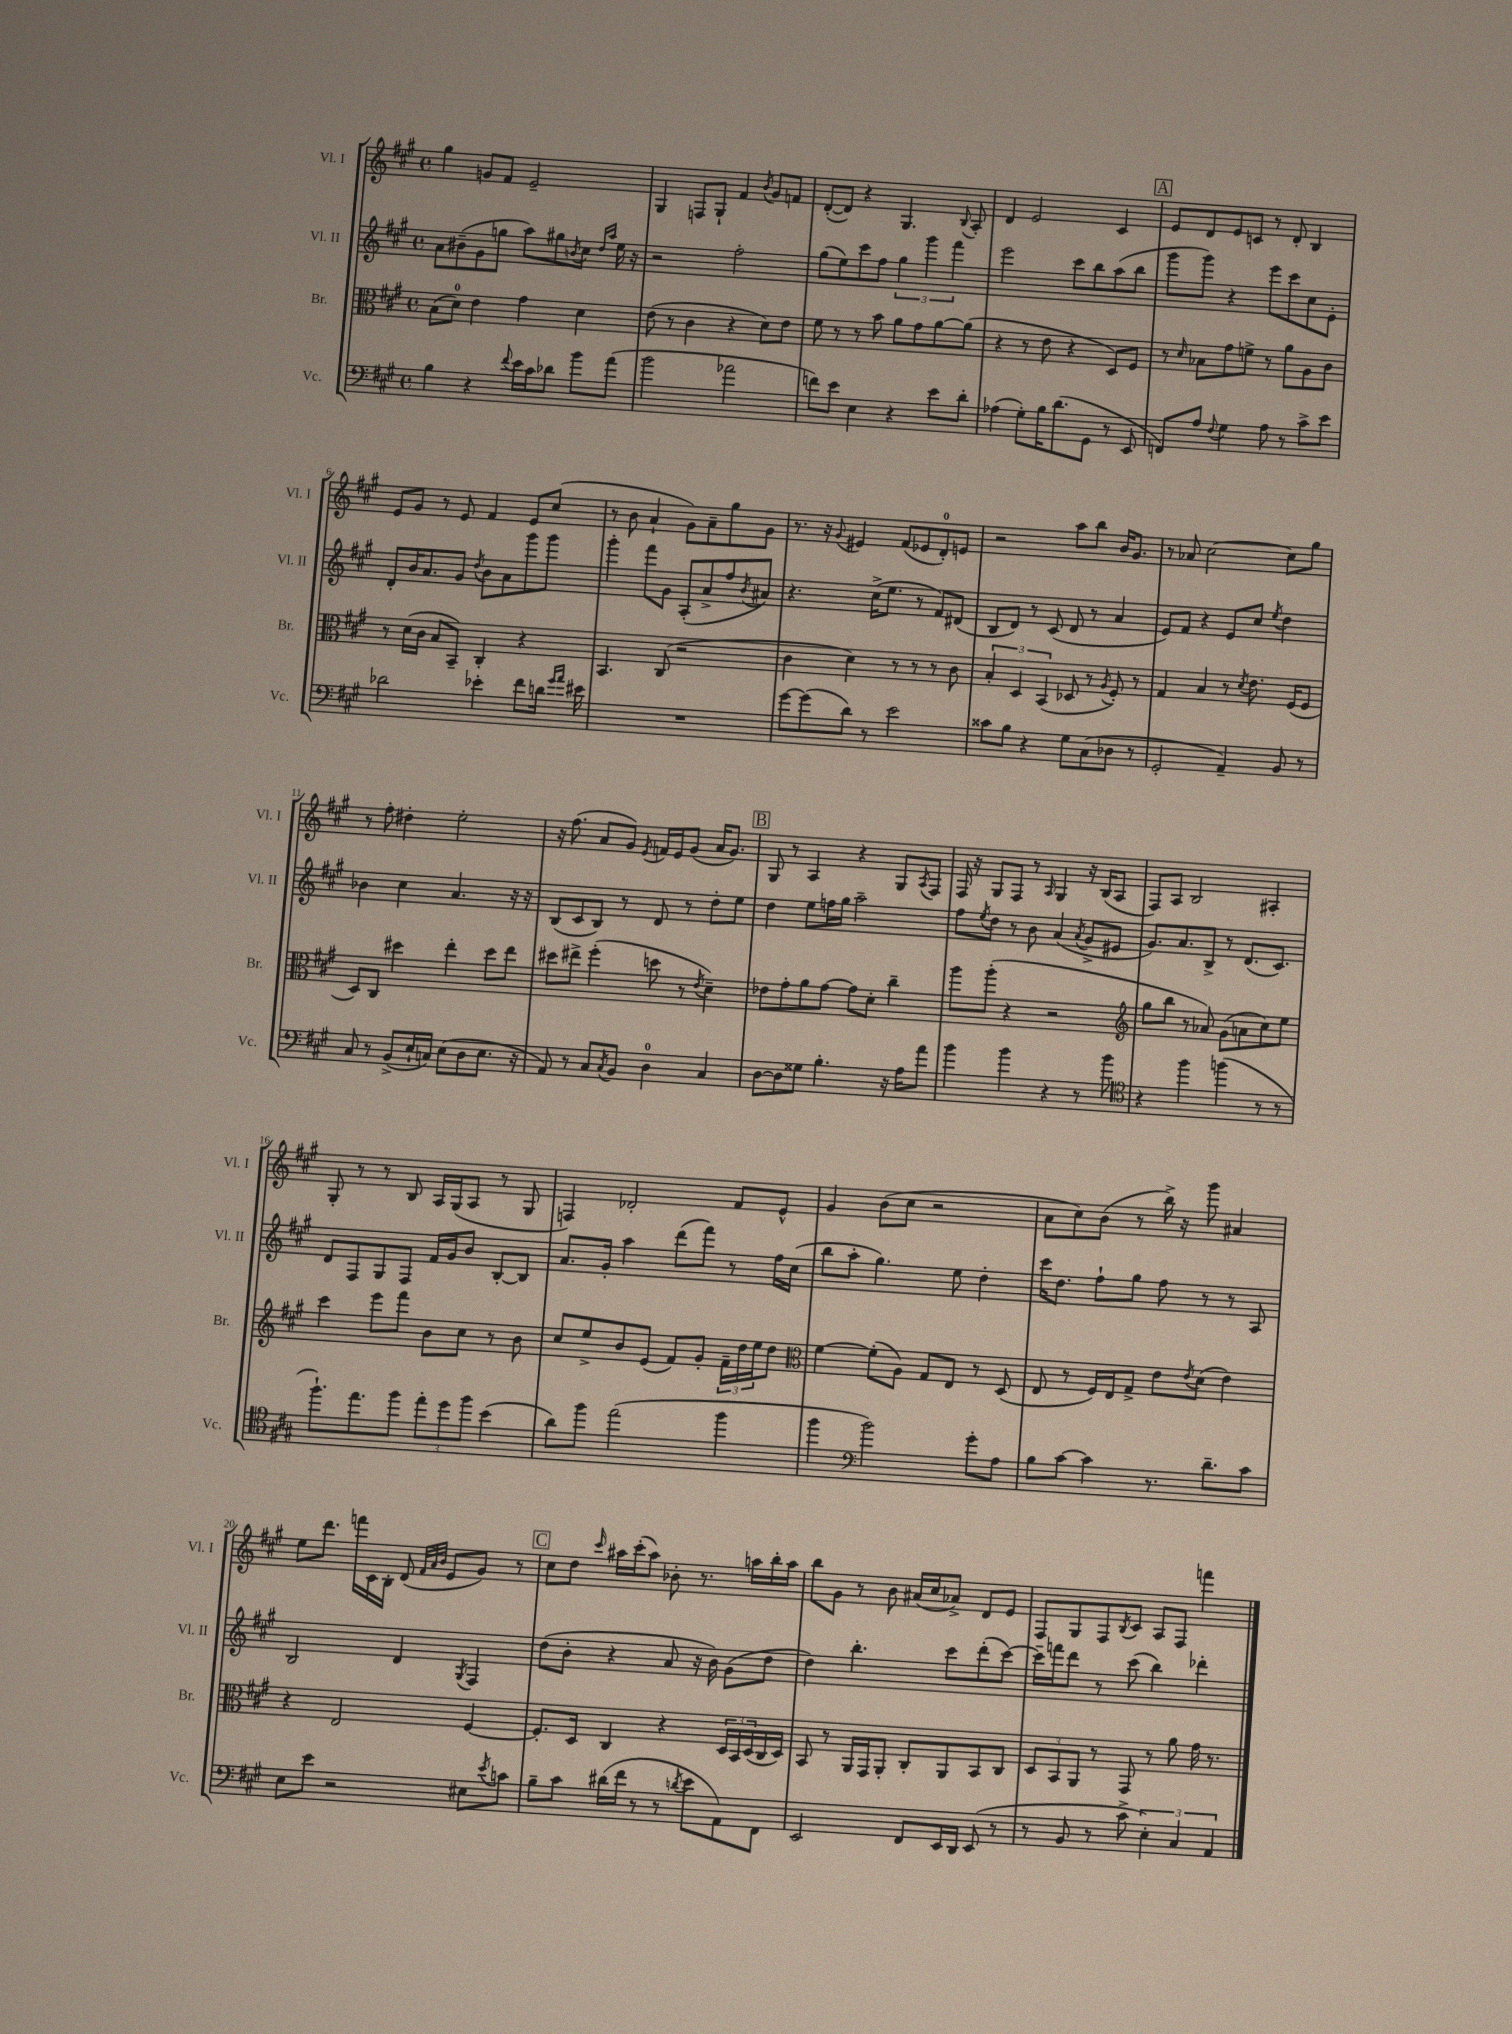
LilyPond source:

<<
\new StaffGroup <<
\new Staff = "s0" \with { instrumentName = "Vl. I" shortInstrumentName = "Vl. I" } {
    \clef treble \key a \major \defaultTimeSignature \time 4/4
    gis''4 g'8 fis'8 e'2-- |
    gis4 f8 gis8-! fis'4 \acciaccatura { b'8 } gis'8 f'8 |
    d'8~-.( d'8) r4 gis4. \appoggiatura { b8 } a8-. |
    d'4 e'2 cis'4 |
    \mark \markup { \box "A" } e'8 d'8 e'8 c'8 r8 d'8-. b4 |
    e'8 gis'8 r8 e'8 fis'4 e'8 cis''8( |
    r8 b'8 a'4-! gis'8) a'8-- gis''8 gis'8 |
    r8. r16 \appoggiatura { gis'8 } eis'4 fis'8( ees'8 d'8-0-.) e'8 |
    r2 a''8 b''8 b'16 gis'8. |
    r8 aes'8 cis''2~ cis''8 gis''8 |
    r8 fis''8-. dis''4-. e''2-. |
    r16 fis''8.( a'8 gis'8) \acciaccatura { e'8 } f'16 e'16 gis'8( a'16 gis'8.) |
    \mark \markup { \box "B" } gis8 r8 a4 r4 gis8 \acciaccatura { a8 } fis8 |
    fis16 r16 gis8 fis8 r8 \grace { a16 } gis4 r16 b16( a8 |
    fis8) a8 b2 ais4-. |
    gis8-. r8 r8 b8 a16 gis16( a8 r8 gis8 |
    f4) des'2-. fis'8 e'8-^ |
    gis'4 b'8( cis''8 r2 |
    a'8 cis''8) b'8( r8 b''16->) r16 gis'''8 ais'4 |
    e''8 d'''8. f'''16 cis'16 b16-. d'8( \grace { fis'32 a'32 b'32 } e'8 gis'8) r8 |
    \mark \markup { \box "C" } cis''8 d''8 \grace { cis'''16 } ais''16 cis'''16-.( ais''8) bes'8-. r8. a''16 b''16-. a''16 |
    b''8 gis'8 r8 b'8 ais'16( cis''16 aes'8->) d'8 e'8 |
    fis8 gis8 fis8 \acciaccatura { b8 } cis'8 a8 fis8 f'''4 \bar "|." |
}
\new Staff = "s1" \with { instrumentName = "Vl. II" shortInstrumentName = "Vl. II" } {
    \clef treble \key a \major \defaultTimeSignature \time 4/4
    a'8 bis'8--( gis'8 g''8 a''8) gis''8 \acciaccatura { b'8 } cis''8 \grace { d''16 a''16 } e''16 r16 |
    r2 fis''2-. |
    gis''8( e''8) cis'''8 fis''8 \tuplet 3/2 { gis''4 gis'''4 fis'''4 } |
    e'''2 cis'''8 b''8 a''8( b''8 |
    \mark \markup { \box "A" } gis'''8 gis'''8) r4 e'''8 cis'''8 cis''8 e'8-. |
    d'8-. b'16 a'8. gis'8 \acciaccatura { d''8 } b'8 a'8 gis'''8 gis'''8 |
    gis'''4-. fis'''8 gis'8 a8-.( a'8-> fis''8 \acciaccatura { b'8 } ais'8) |
    r4. cis''16->( e''8. r8 fis'8) dis'8( |
    b8 d'8) r8 cis'8( d'8 r8 a'4 |
    e'8) fis'8 r4 e'8 cis''8 \acciaccatura { e''8 } d''4 |
    bes'4 cis''4 a'4. r16 r16 |
    b8( cis'8 b8) r8 d'8 r8 d''8-. e''8 |
    \mark \markup { \box "B" } d''4 e''8 f''16 gis''16 a''2-- |
    fis''8 \acciaccatura { e''8 } d''8 r8 b'8 a'4( \acciaccatura { a'8 } gis'8-> eis'8 |
    gis'8.) a'8. b8-> r8 d'8.( cis'8.) |
    d'8 fis8 gis8 fis8 fis'16 gis'16 b'8 b8~-. b8 |
    a'8. gis'16-. a''4 d'''8( fis'''8) r8 fis''16 cis''16( |
    b''8 a''8-. gis''4.) e''8 d''4-. |
    cis'''16 d''8. fis''8-! gis''8 fis''8 r8 r8 a8 |
    b2 d'4 \acciaccatura { gis8 } fis4 |
    \mark \markup { \box "C" } d''8( b'8-. r4 a'8 r16 b'16) gis'8( d''8 |
    d''4) b''4.-. cis'''8 d'''8-.( cis'''8~) |
    cis'''16-- f'''16 d'''8 r8 cis'''8( b''4) des'''4-. \bar "|." |
}
\new Staff = "s2" \with { instrumentName = "Br." shortInstrumentName = "Br." } {
    \clef alto \key a \major \defaultTimeSignature \time 4/4
    b8( d'8-0) e'4 gis'4 d'4 |
    e'8( r8 cis'4 r4 d'8) e'8 |
    fis'8 r8 r8 b'8 a'8 gis'8 a'8~ a'8( |
    r4 r8 e'8 r4 d8) fis8 |
    \mark \markup { \box "A" } r8 \grace { d'16 } bes8 gis'8 f'8-> r8 a'8 a8 cis'8 |
    r8 d'16( cis'16 b8 b,8--) cis4-. r4 |
    b,4. cis8( r2 |
    cis'4 d'4) r8 r8 r8 cis'8 |
    \tuplet 3/2 { b4-. d4 b,4( } des8 r8 \acciaccatura { a8 } fis8-.) r8 |
    gis4 b4 r8 \acciaccatura { d'8 } e'8. fis16( fis8 |
    d8) cis8 dis''4 e''4-. dis''8 e''8 |
    dis''8 eis''8-> fis''4-.( d''8 r8 \acciaccatura { e'8 } d'4--) |
    \mark \markup { \box "B" } ees'8 gis'8-. a'8 gis'8~ gis'8 d'8-. cis''4-- |
    a''8 a''8-.( r4 r2 |
    \clef treble gis''8 b''8 r8 aes'8) gis'8( a'8 cis''8) e''8 |
    cis'''4 e'''8 fis'''8 b'8 cis''8 r8 b'8 |
    cis''8 e''8-> b'8 e'8( fis'8) gis'8-. \tuplet 3/2 { fis'16-- d''16 e''16 } d''8 |
    \clef alto fis'4~ fis'8-.( a8) gis8 e8 r8 d8( |
    e8 r8 fis16) e16 gis8-> e'8 \acciaccatura { e'8 } d'8( e'4) |
    r4 e2 fis4~ |
    \mark \markup { \box "C" } fis8.-. d16 cis4 r4 \tuplet 3/2 { d16 b,16 d16( } cis16 d16) |
    b,8 r8 a,16 gis,16 a,8-. cis8-. a,8 b,8 cis8 |
    \tuplet 3/2 { d8 b,8 a,8 } r8 gis,8 r8 a'8 gis'16 r8. \bar "|." |
}
\new Staff = "s3" \with { instrumentName = "Vc." shortInstrumentName = "Vc." } {
    \clef bass \key a \major \defaultTimeSignature \time 4/4
    b4 r4 \appoggiatura { fis'8 } e'16 cis'16 des'8 b'8 a'8( |
    b'2 aes'2 |
    f'8) e'8 e4 r4 e'8 d'8-. |
    aes4( gis8-.) b16 d'8.( gis,8 r8 e,8 |
    \mark \markup { \box "A" } f,8) a8 \appoggiatura { fis8 } gis4 a8 r8 cis'8-> e'8 |
    des'2 ees'4-. fis'8 d'16 \grace { gis'16 a'16 } eis'16 |
    R1 |
    gis'8~ gis'8( d'8) r8 e'2 |
    cisis'8 b8 r4 gis8 cis8( des8 r8 |
    gis,2-. a,4--) b,8 r8 |
    cis8 r8 b,8->( e16-! c16) e8( d8 e8. r16 |
    a,8) r8 cis8 \acciaccatura { cis8 } b,8 d4-0 cis4 |
    \mark \markup { \box "B" } d8~ d8 gisis8 b4.-. r16 a16 a'8 |
    b'4 b'4 r4 r8 b'8 |
    \clef tenor r4 fis''4 f''4( r8 r8 |
    fis''8.-!) e''8. fis''8 \tuplet 3/2 { e''8-. d''8 fis''8 } b'4( |
    a'8) fis''8 e''2( fis''4 |
    fis''4 \clef bass b'2) gis'8-. a8 |
    b8 cis'8~ cis'4 r8. d'8.-- cis'8 |
    e8 e'8 r2 eis8 \acciaccatura { e'8 } c'8 |
    \mark \markup { \box "C" } b8-- cis'8 dis'16( fis'16 r8 r8 \acciaccatura { d'8 } e'8 a,8) fis,8 |
    e,2 fis,8 e,16 d,16 e,8( r8 |
    r8 b,8 r8 cis'8-> \tuplet 3/2 { e4-.) cis4 a,4 } \bar "|." |
}
>>
>>
